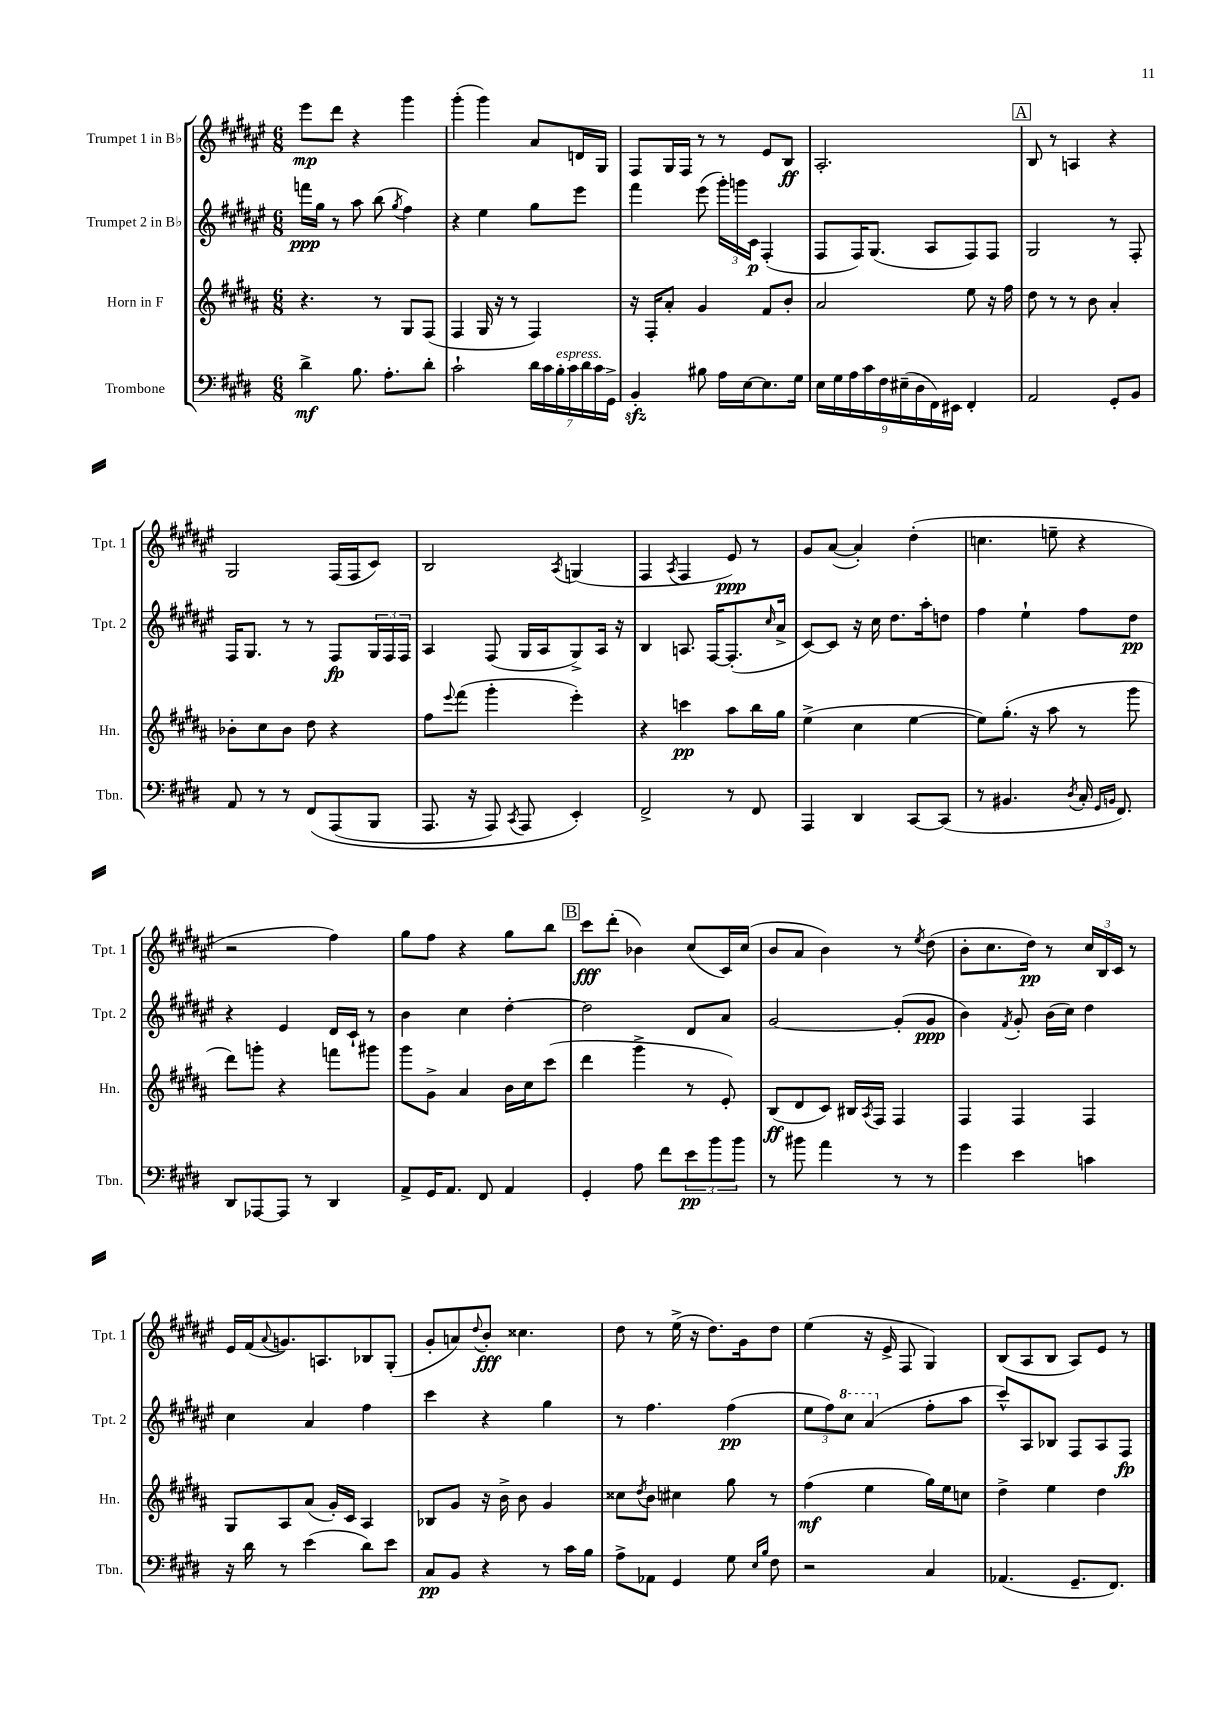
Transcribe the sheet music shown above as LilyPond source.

<<
\new StaffGroup <<
\new Staff = "s0" \with { instrumentName = "Trumpet 1 in Bb" shortInstrumentName = "Tpt. 1" } {
    \clef treble \key fis \major \numericTimeSignature \time 6/8
    eis'''8\mp dis'''8 r4 gis'''4 |
    gis'''4-.( gis'''4) ais'8 d'16 gis16 |
    fis8 gis16 fis16 r8 r8 eis'8 b8\ff |
    ais2.-. |
    \mark \markup { \box "A" } b8 r8 a4 r4 |
    gis2 fis16( fis16 cis'8) |
    b2 \acciaccatura { ais8 } g4( |
    fis4 \acciaccatura { ais8 } fis4 eis'8\ppp) r8 |
    gis'8 ais'8~( ais'4-.) dis''4-.( |
    c''4. e''8-- r4 |
    r2 fis''4) |
    gis''8 fis''8 r4 gis''8 b''8 |
    \mark \markup { \box "B" } cis'''8\fff dis'''8-.( bes'4) cis''8( cis'16) cis''16( |
    b'8 ais'8 b'4) r8 \acciaccatura { eis''8 } dis''8( |
    b'8-. cis''8. dis''16\pp) r8 \tuplet 3/2 { cis''16 b16 cis'16 } r8 |
    eis'16 fis'16( \appoggiatura { ais'8 } g'8.) a8. bes8 gis8-.( |
    gis'8-. a'8) \appoggiatura { dis''8 } b'8-.\fff cisis''4. |
    dis''8 r8 eis''16->( r16 dis''8.) gis'16 dis''8 |
    eis''4( r16 eis'16-> fis8 gis4) |
    b8( ais8 b8 ais8) eis'8 r8 \bar "|." |
}
\new Staff = "s1" \with { instrumentName = "Trumpet 2 in Bb" shortInstrumentName = "Tpt. 2" } {
    \clef treble \key fis \major \numericTimeSignature \time 6/8
    f'''16\ppp gis''16 r8 ais''8 b''8( \acciaccatura { gis''8 } fis''4) |
    r4 eis''4 gis''8 eis'''8 |
    fis'''4 eis'''8( \tuplet 3/2 { gis'''16-.) g'''16 cis'16\p } fis4-.( |
    fis8 fis16) gis8.( ais8 fis8) fis8 |
    \mark \markup { \box "A" } gis2 r8 fis8-. |
    fis16 gis8. r8 r8 fis8\fp \tuplet 3/2 { gis16 fis16 fis16 } |
    ais4 fis8( gis16 ais16 gis8->) ais16 r16 |
    b4 a8. fis16~ fis8.-.( \grace { cis''16 } ais'16-> |
    cis'8~) cis'8 r16 cis''16 dis''8. ais''16-. d''8 |
    fis''4 eis''4-! fis''8 dis''8\pp |
    r4 eis'4 dis'16 cis'16-! r8 |
    b'4 cis''4 dis''4~-. |
    \mark \markup { \box "B" } dis''2 dis'8 ais'8 |
    gis'2~ gis'8-.( gis'8\ppp |
    b'4) \acciaccatura { fis'8 } gis'8-. b'16( cis''16) dis''4 |
    cis''4 ais'4 fis''4 |
    cis'''4 r4 gis''4 |
    r8 fis''4. fis''4\pp( |
    \tuplet 3/2 { eis''8 fis''8) \ottava #1 cis'''8 } ais''4( \ottava #0 fis''8-. ais''8 |
    cis'''8-^) ais8 bes8 fis8 ais8 fis8\fp \bar "|." |
}
\new Staff = "s2" \with { instrumentName = "Horn in F" shortInstrumentName = "Hn." } {
    \clef treble \key b \major \numericTimeSignature \time 6/8
    r4. r8 gis8 fis8( |
    fis4 gis16 r16 r8 fis4) |
    r16 fis16-. ais'8-. gis'4 fis'8 b'8-. |
    ais'2 e''8 r16 fis''16 |
    \mark \markup { \box "A" } dis''8 r8 r8 b'8 ais'4-. |
    bes'8-. cis''8 bes'8 dis''8 r4 |
    fis''8 \appoggiatura { e'''8 } fis'''8( gis'''4-. e'''4-.) |
    r4 c'''4\pp ais''8 b''16 gis''16 |
    e''4->( cis''4 e''4~ |
    e''8) gis''8.-.( r16 ais''8 r8 gis'''8 |
    dis'''8) g'''8-. r4 f'''8 gis'''8 |
    gis'''8 gis'8-> ais'4 b'16 cis''16 cis'''8( |
    \mark \markup { \box "B" } dis'''4 gis'''4-> r8 e'8-.) |
    b8\ff( dis'8 cis'8) bis16 \acciaccatura { ais8 } fis16 fis4 |
    fis4 fis4 fis4 |
    gis8 ais8 ais'8( gis'16-.) cis'16 ais4 |
    bes8 gis'8 r16 b'16-> b'8 gis'4 |
    cisis''8 \acciaccatura { dis''8 } b'8 cis''4 gis''8 r8 |
    fis''4\mf( e''4 gis''16) e''16 c''8 |
    dis''4-> e''4 dis''4 \bar "|." |
}
\new Staff = "s3" \with { instrumentName = "Trombone" shortInstrumentName = "Tbn." } {
    \clef bass \key e \major \numericTimeSignature \time 6/8
    dis'4->\mf b8. a8.-. dis'8-. |
    cis'2-! \tuplet 7/4 { dis'16 cis'16 b16-.^\markup { \italic "espress." } cis'16 dis'16 cis'16 gis,16-> } |
    b,4-.\sfz bis8 a16 e16~ e8. gis16 |
    \tuplet 9/8 { e16 gis16 a16 cis'16 fis16 eis16--( dis16 fis,16) eis,16 } fis,4-. |
    \mark \markup { \box "A" } a,2 gis,8-. b,8 |
    a,8 r8 r8 fis,8\( a,,8( b,,8 |
    a,,8. r16 a,,8) \acciaccatura { cis,8 } a,,8 e,4-.\) |
    fis,2-> r8 fis,8 |
    a,,4 dis,4 cis,8~ cis,8( |
    r8 bis,4. \acciaccatura { dis8 } cis16-. \grace { gis,16 b,16 } fis,8.) |
    dis,8 aes,,8~ aes,,8 r8 dis,4 |
    a,8-> gis,16 a,8. fis,8 a,4 |
    \mark \markup { \box "B" } gis,4-. a8 fis'8 \tuplet 3/2 { e'8\pp b'8 b'8 } |
    r8 bis'8 a'4 r8 r8 |
    gis'4 e'4 c'4 |
    r16 dis'16 r8 e'4( dis'8) e'8 |
    cis8\pp b,8 r4 r8 cis'16 b16 |
    a8-> aes,8 gis,4 gis8 \grace { e16 b16 } fis8 |
    r2 cis4 |
    aes,4.( gis,8.-- fis,8.) \bar "|." |
}
>>
>>
\layout { \context { \Score \remove "Bar_number_engraver" } }
